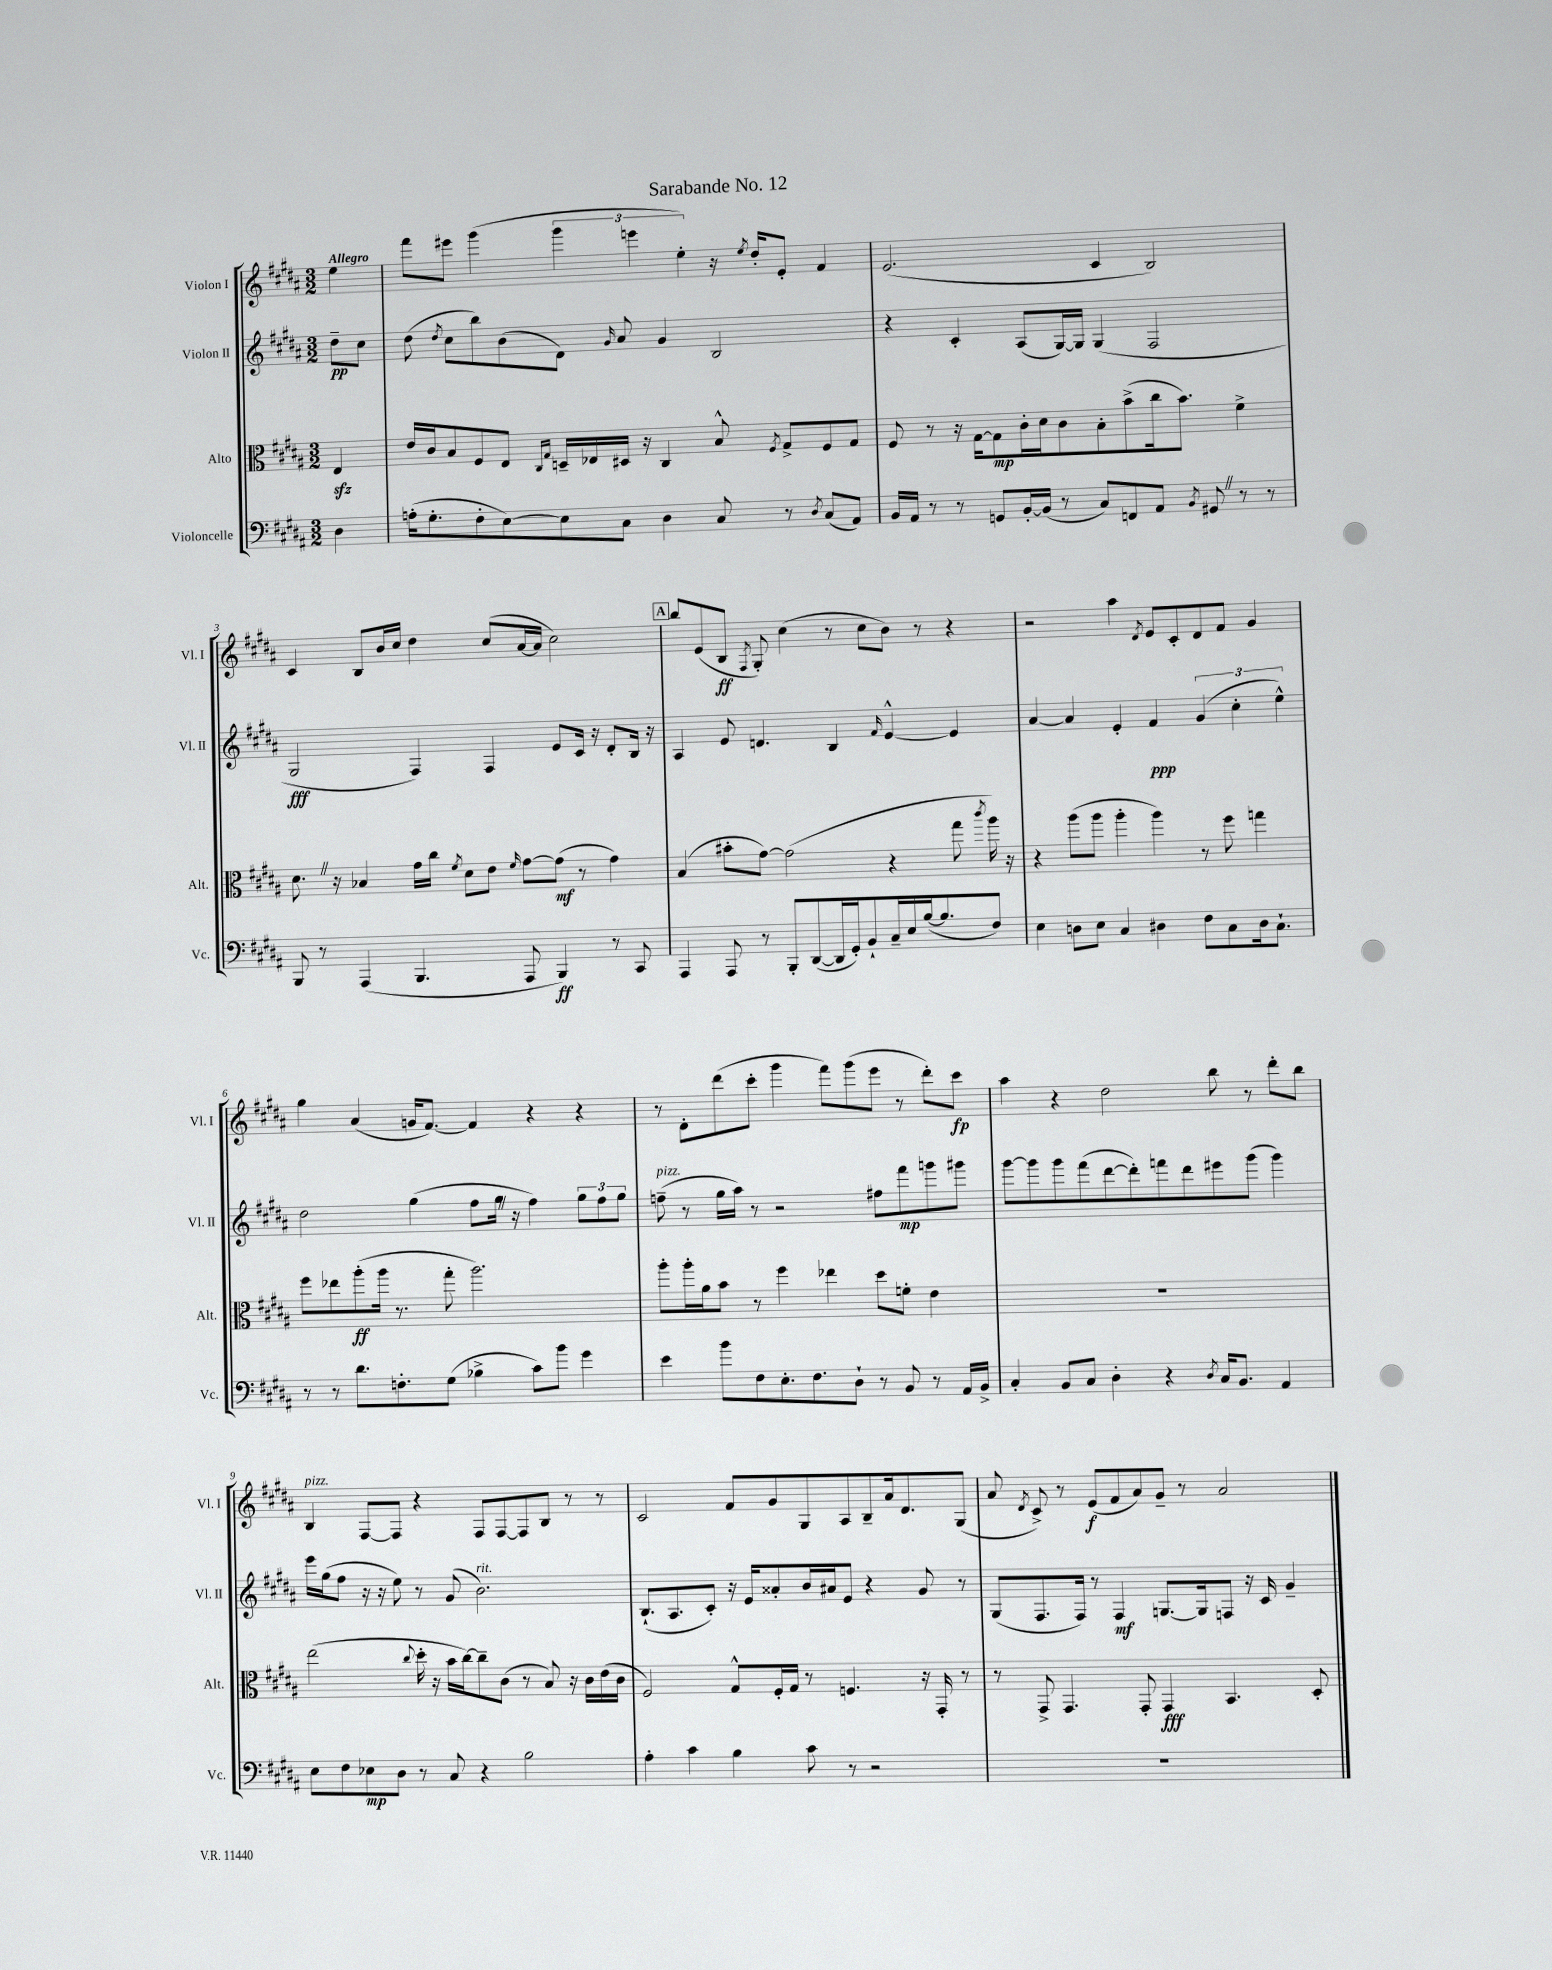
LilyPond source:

\header { title = "Sarabande No. 12" }
<<
\new StaffGroup <<
\new Staff = "s0" \with { instrumentName = "Violon I" shortInstrumentName = "Vl. I" } {
    \clef treble \key b \major \numericTimeSignature \time 3/2 \partial 4 \tempo "Allegro"
    \autoBeamOff e''4 |
    fis'''8[ eis'''8] gis'''4( \tuplet 3/2 { gis'''4 e'''4 e''4-.) } r16 \acciaccatura { e''8 } dis''16[-. e'8]-. fis'4 |
    e'2.( cis'4 b2) |
    cis'4 b8[ b'16 cis''16] dis''4 cis''8[( ais'16~ ais'16] cis''2) |
    \mark \markup { \box "A" } b''8[ e'8( b8]\ff \acciaccatura { fis8 } gis8-.) cis''4( r8 cis''8[ b'8]) r8 r4 |
    r2 ais''4 \acciaccatura { dis'8 } e'8[ cis'8-. dis'8 fis'8] gis'4 |
    gis''4 ais'4( g'16[ fis'8.]~) fis'4 r4 r4 |
    r8 dis'8[-. dis'''8( cis'''8]-. gis'''4 fis'''8[) gis'''8( e'''8] r8 dis'''8[-.) cis'''8]\fp |
    ais''4 r4 dis''2 b''8 r8 dis'''8[-. b''8] |
    b4^\markup { \italic "pizz." } fis8[~ fis8] r4 fis8[ fis8~ fis8 b8] r8 r8 |
    cis'2 fis'8[ gis'8 gis8 ais8 b8-- ais'16 dis'8. gis8]( |
    ais'8 \acciaccatura { dis'8 } cis'8->) r8 e'8[\f( fis'8 ais'8) gis'8]-- r8 ais'2 \bar "|." |
}
\new Staff = "s1" \with { instrumentName = "Violon II" shortInstrumentName = "Vl. II" } {
    \clef treble \key b \major \numericTimeSignature \time 3/2 \partial 4
    \autoBeamOff dis''8[--\pp cis''8] |
    dis''8( \acciaccatura { dis''8 } cis''8[ b''8) b'8( dis'8]) \grace { gis'16 } ais'8 gis'4 b2 |
    r4 cis'4-. ais8[( gis16~) gis16] gis4( fis2 |
    gis2\fff fis4) fis4 e'8[ cis'16] r16 dis'8[-. b16] r16 |
    \mark \markup { \box "A" } ais4 e'8 d'4. b4 \grace { fis'16 } e'4~-^ e'4 |
    ais'4~ ais'4 e'4-. fis'4\ppp \tuplet 3/2 { gis'4( cis''4-. e''4-^) } |
    dis''2 gis''4( fis''8[ gis''16] \once \override BreathingSign.text = \markup { \musicglyph "scripts.caesura.straight" } \breathe r16 fis''4) \tuplet 3/2 { gis''8[ fis''8 gis''8] } |
    f''8--^\markup { \italic "pizz." }( r8 gis''16[ ais''16]) r8 r2 fis''8[ fis'''8\mp g'''8 gis'''8] |
    gis'''8[~ gis'''8 gis'''8 fis'''8( dis'''8~ dis'''8-.) f'''8 dis'''8 eis'''8 gis'''8]( gis'''4) |
    e'''16[ gis''16( fis''8] r16 r16 e''8) r8 gis'8( b'2.^\markup { \italic "rit." }) |
    b8.[-!( ais8. cis'8]-.) r16 e'16[ aisis'8-. b'16 ais'16 e'8] r4 gis'8 r8 |
    gis8[( fis8. fis16]) r8 fis4\mf g8.[~ g16 f8] r16 cis'16 gis'4-- \bar "|." |
}
\new Staff = "s2" \with { instrumentName = "Alto" shortInstrumentName = "Alt." } {
    \clef alto \key b \major \numericTimeSignature \time 3/2 \partial 4
    \autoBeamOff e4\sfz |
    e'16[ cis'16 b8 fis8 e8] \grace { cis16[ gis16] } d16[-- ees16 dis16] r16 cis4 b8-^ \acciaccatura { fis8 } gis8[-> fis8 gis8] |
    fis8 r8 r16 gis16[~ gis8\mp cis'16-. dis'16 cis'8 b8-. b'8->( cis''16 b'8.]) fis'4-> |
    dis'8. \once \override BreathingSign.text = \markup { \musicglyph "scripts.caesura.straight" } \breathe r16 bes4 gis'16[ cis''16] \acciaccatura { fis'8 } dis'8[ e'8] \grace { fis'16 } gis'8[~ gis'8]\mf( r8 gis'4) |
    \mark \markup { \box "A" } b4( bis'8[-. gis'8]~) gis'2( r4 gis''8 \acciaccatura { cis'''8 } ais''16) r16 |
    r4 ais''8[( ais''8] ais''4-. ais''4) r8 fis''8 g''4 |
    fis''8[ ees''8 ais''8-.\ff( ais''16] r8. gis''8-. ais''2.) |
    ais''8[-. ais''16-. ais'16 b'8] r8 fis''4 ees''4 dis''8[ f'8]-. e'4 |
    R1. |
    e''2( \appoggiatura { cis''8 } dis''16-. r16 b'16[ cis''16~) cis''8-- cis'8]( r8 b8) r16 cis'16[ e'16( cis'16] |
    fis2) gis8[-^ fis16-. gis16] r8 f4. r16 gis,16-. r8 |
    r8 gis,8-> gis,4. gis,8-. gis,4\fff b,4. dis8-. \bar "|." |
}
\new Staff = "s3" \with { instrumentName = "Violoncelle" shortInstrumentName = "Vc." } {
    \clef bass \key b \major \numericTimeSignature \time 3/2 \partial 4
    \autoBeamOff dis4 |
    a16[-.( gis8.-. fis8-. e8~) e8 cis8] dis4 cis8 r8 \acciaccatura { dis8 } cis8[( ais,8]) |
    b,16[ ais,16] r8 r8 g,8[ b,16~-. b,16]( r8 cis8[) f,8 ais,8] \acciaccatura { b,8 } gis,8 \once \override BreathingSign.text = \markup { \musicglyph "scripts.caesura.straight" } \breathe r8 r8 |
    b,,8 r8 ais,,4( b,,4. ais,,8 b,,4\ff) r8 cis,8 |
    \mark \markup { \box "A" } ais,,4 ais,,8 r8 b,,8[-. dis,8~( dis,16 gis,16-.) b,8-! cis16-- e16 b16~( b8. fis8]) |
    e4 d8[ e8] cis4 dis4 fis8[ cis8 dis16 cis8.]-! |
    r8 r8 dis'8.[ f8.-. gis8]( bes4-> cis'8[) b'8] gis'4 |
    e'4 b'8[ fis8 e8.-. fis8. dis8]-! r8 b,8 r8 ais,16[ b,16]-> |
    cis4-. b,8[ cis8] dis4-. r4 \acciaccatura { dis8 } cis16[ b,8.] ais,4 |
    e8[ fis8 ees8\mp dis8] r8 cis8 r4 b2 |
    ais4-. cis'4 b4 cis'8 r8 r2 |
    R1. \bar "|." |
}
>>
>>
